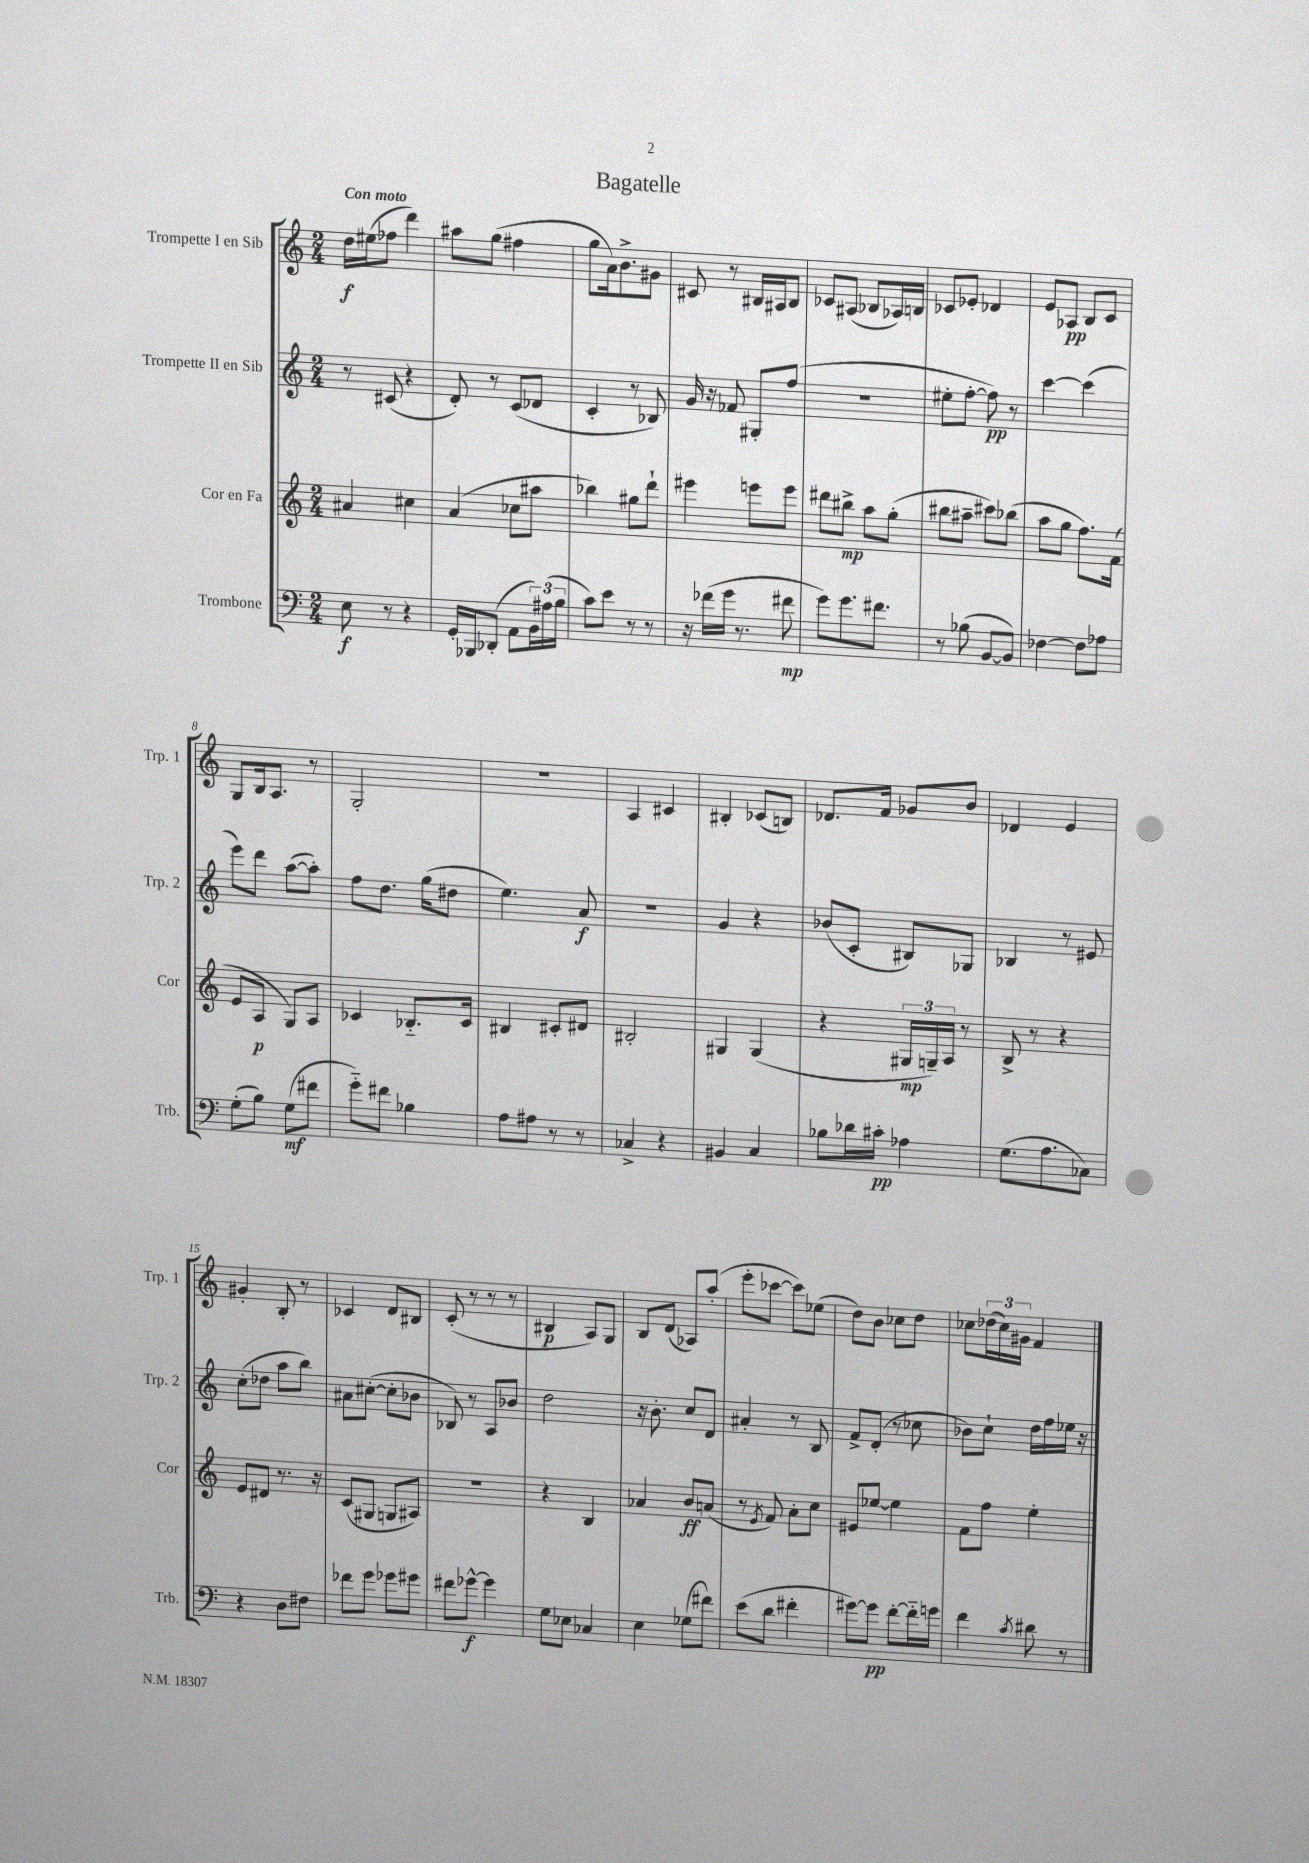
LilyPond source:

\header { title = "Bagatelle" }
<<
\new StaffGroup <<
\new Staff = "s0" \with { instrumentName = "Trompette I en Sib" shortInstrumentName = "Trp. 1" } {
    \clef treble \key c \major \numericTimeSignature \time 2/4 \tempo "Con moto"
    d''16\f eis''16( fes''8 d'''4) |
    ais''8 g''8( fis''4 |
    g''8 a'16) b'8.-> gis'8 |
    cis'8 r8 bis16 ais16 bis8 |
    ces'8 ais8( bes8 aes16) b16 |
    ces'8 ees'8-. des'4 |
    e'8 aes8\pp b8 c'8 |
    g8 b16 a8. r8 |
    g2-. |
    r2 |
    a4 cis'4 |
    bis4-. ces'8( b8) |
    des'8. f'16 ges'8 b'8 |
    des'4 e'4 |
    gis'4-. b8-. r8 |
    ces'4 d'8 bis8 |
    c'8-.( r8 r8 r8 |
    bis4\p a8) g8 |
    b8 d'8( aes8) a''8-.( |
    e'''8-. ces'''8~ ces'''8) ees''8( |
    d''8) b'8 ces''8 d''8 |
    ces''8 \tuplet 3/2 { des''16( ces''16) gis'16 } f'4 \bar "|." |
}
\new Staff = "s1" \with { instrumentName = "Trompette II en Sib" shortInstrumentName = "Trp. 2" } {
    \clef treble \key c \major \numericTimeSignature \time 2/4
    r8 cis'8( r4 |
    d'8-.) r8 c'8( des'8 |
    c'4-. r8 bes8) |
    g'16 r16 fes'8 gis8-. f''8( |
    r2 |
    eis''8-. f''8~-. f''8\pp) r8 |
    c'''4~ c'''4( |
    e'''8) d'''8 a''8~( a''8-.) |
    f''8 d''8. g''16( dis''8 |
    e''4.) a'8\f |
    r2 |
    g'4 r4 |
    bes'8( c'8-. bis8) ges8 |
    bes4 r8 eis'8 |
    c''8-.( des''8 a''8 b''8) |
    ais'8 cis''8~-.( cis''8-. bes'8 |
    bes8) r8 a8 bes'8 |
    d''2 |
    r16 b'8.-. c''8 d'8 |
    ais'4-. r8 b8 |
    f'8-> d'8-.( r8 ces''8 |
    bes'8) c''8-! d''16 f''16 ees''16 r16 \bar "|." |
}
\new Staff = "s2" \with { instrumentName = "Cor en Fa" shortInstrumentName = "Cor" } {
    \clef treble \key c \major \numericTimeSignature \time 2/4
    ais'4 cis''4 |
    a'4( ces''8 ais''8 |
    bes''4) gis''8 d'''8-! |
    eis'''4 e'''8 e'''8 |
    dis'''8 bis''8->\mp a''8 g''8-.( |
    bis''8 ais''8-- cis'''8) bes''8( |
    a''8 g''8 f''8.) f'16( |
    e'8 a8\p g8) a8 |
    ces'4 bes8.-_ ces'16 |
    bis4 cis'8-. dis'8 |
    bis2-. |
    gis4 gis4( |
    r4 \tuplet 3/2 { gis16\mp g16--) a16 } r8 |
    b8-> r8 r4 |
    e'8 dis'8 r8. r16 |
    c'8( gis8 g8 ais8) |
    r2 |
    r4 b4 |
    aes'4 b'8\ff a'8( |
    r8 \acciaccatura { e'8 } f'8) a'8-. c''8 |
    eis'8 ees''8~ ees''4 |
    f'8 f''8 e''4-. \bar "|." |
}
\new Staff = "s3" \with { instrumentName = "Trombone" shortInstrumentName = "Trb." } {
    \clef bass \key c \major \numericTimeSignature \time 2/4
    e8\f r8 r4 |
    g,16-. bes,,16 des,8-.( a,8 \tuplet 3/2 { b,16) ais16( b16 } |
    c'8) e'8 r8 r8 |
    r16 fes'16( g'16 r8. fis'8\mp |
    g'8) g'8. fis'8. |
    r8 bes8( b,8~ b,8) |
    fes4~ fes8 aes8 |
    g8-.( b8) g8\mf( fis'8 |
    g'8-_) fis'8 bes4 |
    a8 ais8 r8 r8 |
    ces4-> r4 |
    bis,4 c4 |
    bes8 des'16 cis'16-.\pp aes4 |
    g8.( a8. ces8) |
    r4 d8 fis8 |
    fes'8 g'8 ges'8 gis'8 |
    fis'8 ges'8~-^\f ges'4 |
    g8 ees8 ces4 |
    e4 ges8( fis'8) |
    e'8( d'8 fis'4-. |
    gis'8~) gis'8\pp f'8~-. f'16-_ g'16 |
    f'4 \acciaccatura { c'8 } dis'8 r8 \bar "|." |
}
>>
>>
